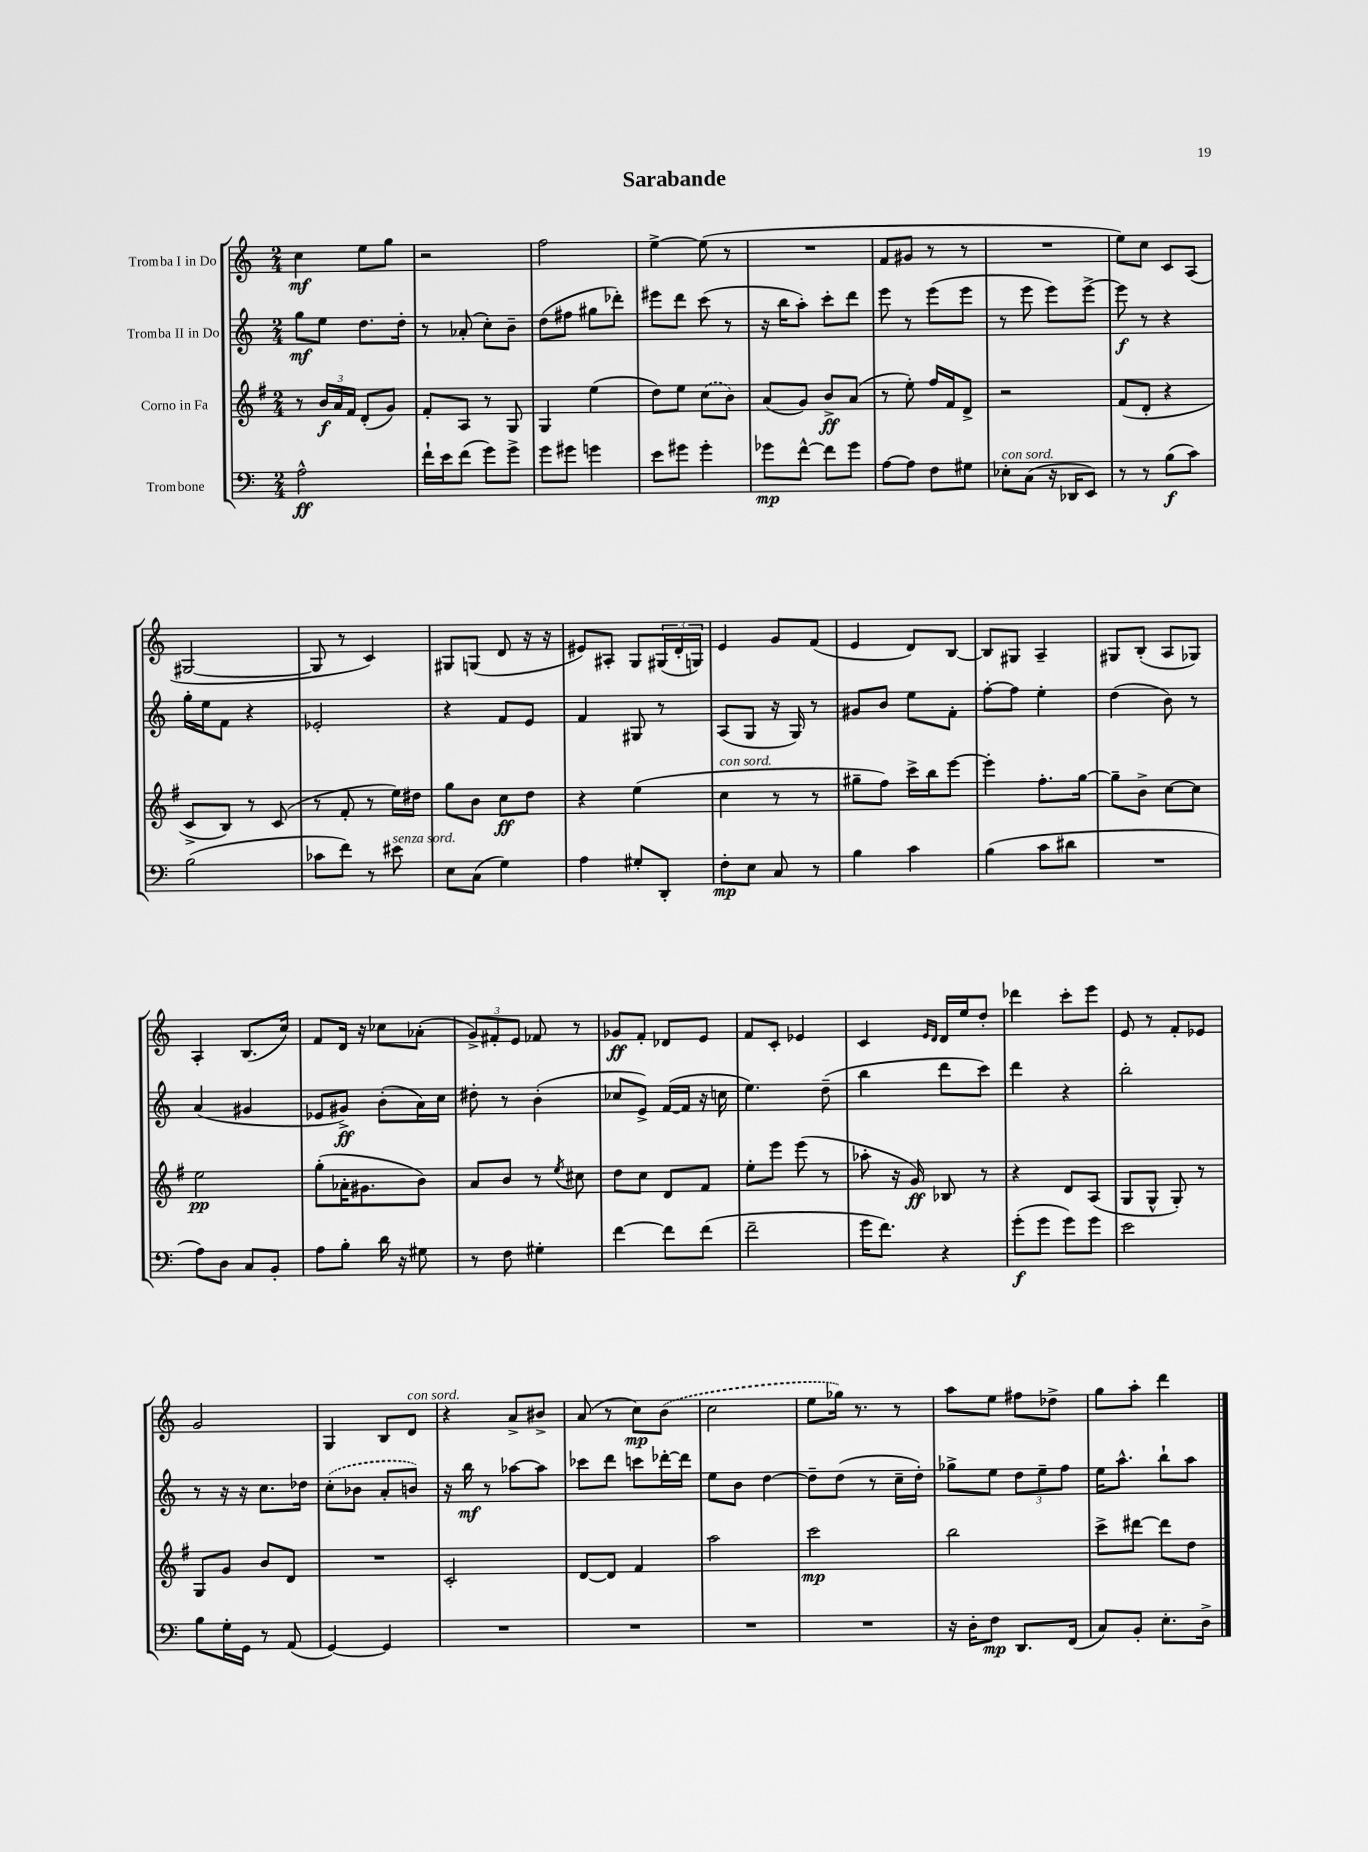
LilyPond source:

\header { title = "Sarabande" }
<<
\new StaffGroup <<
\new Staff = "s0" \with { instrumentName = "Tromba I in Do" } {
    \clef treble \key c \major \numericTimeSignature \time 2/4
    c''4\mf e''8 g''8 |
    r2 |
    f''2 |
    e''4~-> e''8( r8 |
    R2 |
    f'8 gis'8 r8 r8 |
    R2 |
    e''8) c''8 c'8 a8( |
    gis2~ |
    gis8 r8 c'4) |
    gis8 g8( d'8 r16 r16 |
    eis'8) ais8-. g8 \tuplet 3/2 { gis16( d'16-. g16) } |
    e'4 g'8 f'8( |
    e'4 d'8) b8~ |
    b8 gis8 a4-- |
    gis8 b8-.( a8 ges8) |
    a4-. b8.( c''16) |
    f'8 d'16 r16 ces''8 aes'8-.( |
    \tuplet 3/2 { g'8->) fis'8-. e'8 } fes'8 r8 |
    ges'8\ff f'8-. des'8 e'8 |
    f'8 c'8-. ees'4 |
    c'4 \grace { e'16 d'16 } d'16 e''16 d''8-. |
    des'''4 c'''8-. e'''8 |
    e'8 r8 f'8-. ees'8 |
    g'2 |
    g4 b8 d'8^\markup { \italic "con sord." } |
    r4 a'8-> bis'8-> |
    a'8( r8 c''8\mp) \once \slurDashed b'8( |
    c''2 |
    e''8 ges''16) r8. r8 |
    a''8 e''8 fis''8 des''8-> |
    g''8 a''8-. d'''4 \bar "|." |
}
\new Staff = "s1" \with { instrumentName = "Tromba II in Do" } {
    \clef treble \key c \major \numericTimeSignature \time 2/4
    g''8\mf e''8 d''8. d''16-. |
    r8 aes'8-.( c''8-.) b'8-- |
    d''8( fis''8 gis''8 des'''8-.) |
    eis'''8 d'''8 c'''8( r8 |
    r16 b''16 a''8-.) c'''8-. d'''8 |
    e'''8 r8 e'''8( e'''8 |
    r8 e'''8 e'''8) e'''8~-> |
    e'''8\f r8 r4 |
    g''16-. e''16 f'8 r4 |
    ees'2-. |
    r4 f'8 e'8 |
    f'4 gis8 r8 |
    a8( g8 r16 g16) r8 |
    gis'8 b'8 e''8 f'8-. |
    f''8~-. f''8 e''4-. |
    d''4( b'8) r8 |
    a'4( gis'4 |
    ees'8 gis'8->\ff) b'8-.( a'16) c''16 |
    dis''8-. r8 b'4-.( |
    ces''8 e'8->) f'16~( f'16 r16 c''16 |
    e''4.) d''8--( |
    b''4 d'''8 c'''8) |
    d'''4 r4 |
    b''2-. |
    r8 r16 r16 c''8. des''16 |
    \once \slurDashed c''8-.( bes'8 a'8-. b'8) |
    r16 b''16\mf r8 aes''8~ aes''8 |
    ces'''8 d'''8 c'''8 des'''16~-. des'''16 |
    e''8 b'8 d''4~ |
    d''8-- d''8( r8 c''16-- d''16-.) |
    ges''8-> e''8 \tuplet 3/2 { d''8 e''8-- f''8 } |
    e''16 a''8.-^ b''8-! a''8 \bar "|." |
}
\new Staff = "s2" \with { instrumentName = "Corno in Fa" } {
    \clef treble \key g \major \numericTimeSignature \time 2/4
    r8 \tuplet 3/2 { b'16\f a'16 fis'16 } d'8-.( g'8) |
    fis'8-. a8 r8 g8 |
    g4 e''4( |
    d''8) e''8 \once \slurDashed c''8( b'8) |
    a'8( g'8) b'8->\ff a'8( |
    r8 e''8-.) fis''16 fis'16 d'8-> |
    r2 |
    fis'8( d'8-. r4 |
    c'8-> b8) r8 c'8( |
    r8 fis'8-. r8 e''16) dis''16 |
    g''8 b'8 c''8\ff d''8 |
    r4 e''4( |
    c''4^\markup { \italic "con sord." } r8 r8 |
    gis''8-- fis''8) c'''16-> b''16 e'''8~ |
    e'''4-. fis''8.-. g''16~ |
    g''8-- b'8-> c''8~ c''8 |
    e''2\pp |
    g''8-.( aes'16-. gis'8. b'8) |
    a'8 b'8 r8 \acciaccatura { e''8 } cis''8 |
    d''8 c''8 d'8 fis'8 |
    e''8-. e'''8 e'''8( r8 |
    aes''8-. r16 g'16\ff) bes8 r8 |
    r4 d'8 a8( |
    g8 g8-^ g8-.) r8 |
    g8 g'8 b'8 d'8 |
    R2 |
    c'2-. |
    d'8~ d'8 fis'4 |
    a''2 |
    c'''2\mp |
    b''2 |
    c'''8-> dis'''8~ dis'''8 d''8 \bar "|." |
}
\new Staff = "s3" \with { instrumentName = "Trombone" } {
    \clef bass \key c \major \numericTimeSignature \time 2/4
    a2-^\ff |
    f'16-! e'16 f'8( g'8) g'8-> |
    g'8 gis'8 g'4 |
    e'8 gis'8 gis'4-. |
    ges'8\mp f'8~-^ f'8 ges'8 |
    a8~ a8 f8 gis8 |
    ees8-.^\markup { \italic "con sord." } c8( r16 des,16 e,8) |
    r8 r8 b8\f( c'8) |
    b2( |
    ces'8 f'8) r8 eis'8^\markup { \italic "senza sord." } |
    e8 c8( g4) |
    a4 gis8-. d,8-. |
    f8-.\mp e8 c8 r8 |
    b4 c'4 |
    b4( c'8 dis'8 |
    R2 |
    a8) d8 c8 b,8-. |
    a8 b8-. d'16 r16 gis8 |
    r8 f8 gis4-. |
    f'4~ f'8 f'8( |
    f'2-- |
    g'16 f'8.) r4 |
    g'8-.\f( g'8 g'8) g'8 |
    e'2 |
    b8 g16-. g,16 r8 a,8( |
    g,4~) g,4 |
    R2 |
    R2 |
    R2 |
    R2 |
    r16 d16-. f8\mp d,8. f,16( |
    c8) b,8-. e8.-. d16-> \bar "|." |
}
>>
>>
\layout { \context { \Score \remove "Bar_number_engraver" } }
